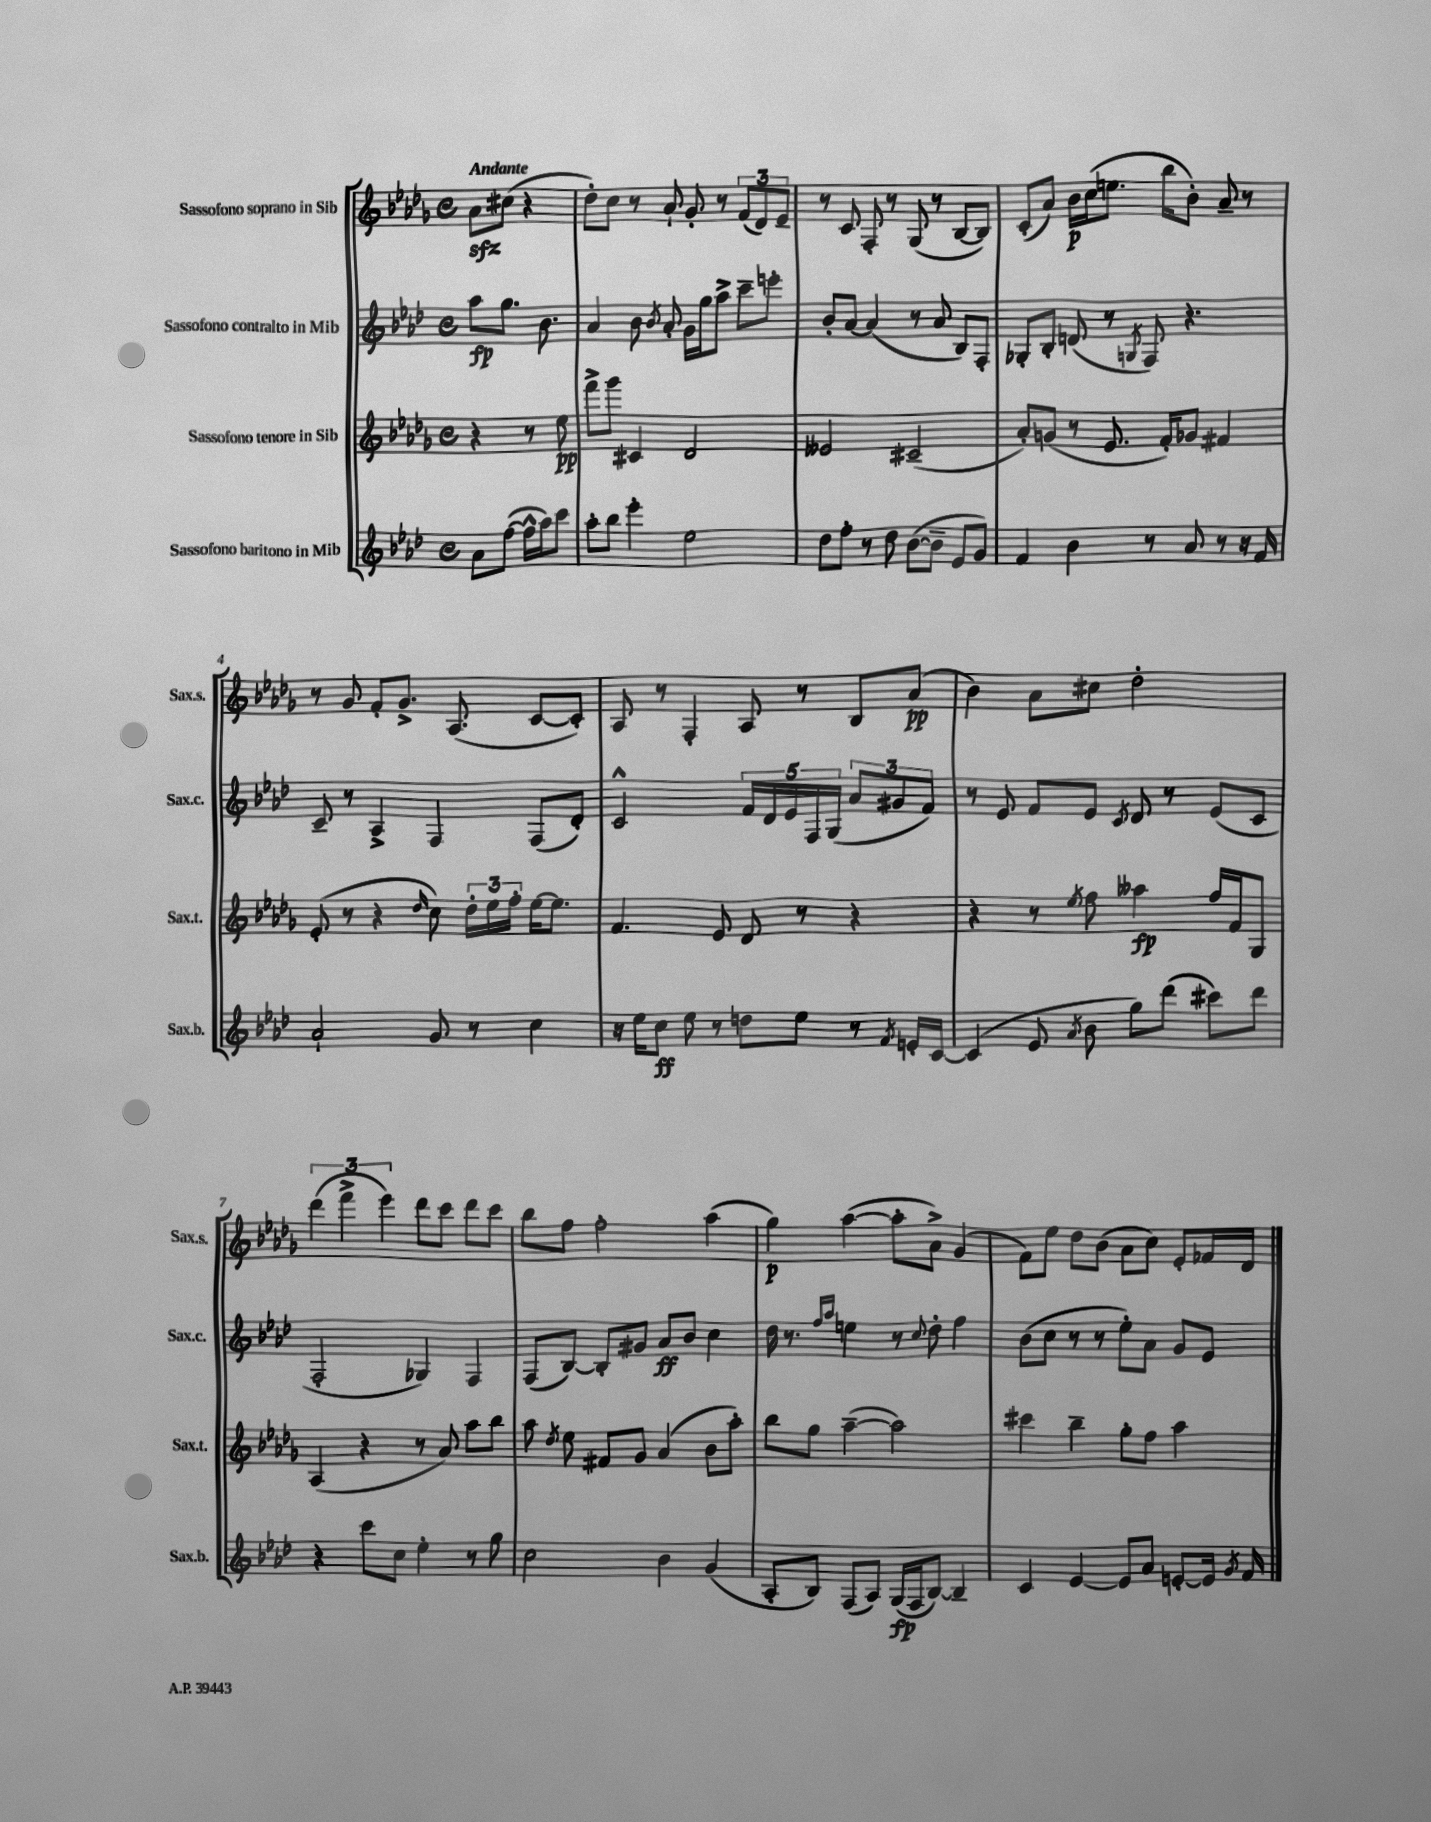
<<
\new StaffGroup <<
\new Staff = "s0" \with { instrumentName = "Sassofono soprano in Sib" shortInstrumentName = "Sax.s." } {
    \clef treble \key des \major \defaultTimeSignature \time 4/4 \partial 2 \tempo "Andante"
    \autoBeamOff aes'8[\sfz cis''8]( r4 |
    des''8[-.) c''8] r8 aes'8-! ges'8-. r8 \tuplet 3/2 { f'8[( des'8) ees'8]-- } |
    r8 c'8 f8-. r8 ges8( r8 bes8[~ bes8]) |
    c'8[-.( aes'8]) bes'16[\p c''16( e''8.] bes''16[ bes'8]-.) aes'8-- r8 |
    r8 ges'8 f'8[-. ges'8.]-> aes8.( c'8[~ c'8]-.) |
    aes8 r8 f4-. aes8 r8 bes8[ aes'8]\pp( |
    bes'4) aes'8[ cis''8] des''2-. |
    \tuplet 3/2 { des'''4( f'''4-> ees'''4) } des'''8[ c'''8] des'''8[ c'''8] |
    bes''8[ f''8] f''2-. aes''4( |
    ges''4\p) aes''4~( aes''8[-. aes'8]->) ges'4( |
    f'8[) ees''8] des''8[ bes'8]( aes'8[ c''8]) ees'8[-. fes'16 des'16] \bar "|." |
}
\new Staff = "s1" \with { instrumentName = "Sassofono contralto in Mib" shortInstrumentName = "Sax.c." } {
    \clef treble \key aes \major \defaultTimeSignature \time 4/4 \partial 2
    \autoBeamOff aes''8[\fp g''8.] bes'8. |
    aes'4 bes'8 \acciaccatura { bes'8 } aes'8-. g'16[ g''16 aes''8]-> c'''8[-- e'''8]-. |
    bes'8[-. aes'8]~ aes'4( r8 aes'8 bes8[) f8]-. |
    ges8[-. bes8]-. d'8( r8 \acciaccatura { g8 } f8) r4. |
    c'8-- r8 aes4-> f4 f8[( des'8]-.) |
    c'2-^ \tuplet 5/4 { f'16[ des'16 ees'16 f16 g16]( } \tuplet 3/2 { aes'8[ gis'8 f'8]) } |
    r8 ees'8 f'8[ ees'8] \acciaccatura { c'8 } des'8 r8 ees'8[( c'8] |
    f2-. ges4) f4 |
    f8[( bes8]~) bes8[-. gis'8] aes'8[\ff bes'8] c''4 |
    des''16 r8. \grace { f''16[ aes''16] } e''4 r8 \appoggiatura { c''8 } des''8-. f''4 |
    bes'8[( c''8] r8 r8 ees''8[-.) aes'8] g'8[ ees'8] \bar "|." |
}
\new Staff = "s2" \with { instrumentName = "Sassofono tenore in Sib" shortInstrumentName = "Sax.t." } {
    \clef treble \key des \major \defaultTimeSignature \time 4/4 \partial 2
    \autoBeamOff r4 r8 ees''8\pp |
    f'''8[-> ges'''8] cis'4 des'2 |
    eeses'2 cis'2--( |
    aes'8[-.) g'8]( r8 ees'8. f'16[-.) ges'8] fis'4 |
    ees'8-.( r8 r4 \grace { des''16 } c''8) \tuplet 3/2 { des''16[-. ees''16 f''16]-. } ees''16[~ ees''8.] |
    f'4. ees'8 des'8 r8 r4 |
    r4 r8 \acciaccatura { ees''8 } f''8 aeses''4\fp f''16[ f'16 ges8] |
    aes4( r4 r8 aes'8) aes''8[ bes''8] |
    aes''8 \acciaccatura { des''8 } ees''8 fis'8[ ges'8] aes'4( bes'8[ aes''8]-.) |
    bes''8[ ges''8] aes''4~--( aes''2) |
    cis'''4 bes''4-- ges''8[-. f''8] aes''4 \bar "|." |
}
\new Staff = "s3" \with { instrumentName = "Sassofono baritono in Mib" shortInstrumentName = "Sax.b." } {
    \clef treble \key aes \major \defaultTimeSignature \time 4/4 \partial 2
    \autoBeamOff aes'8[ f''8]~( f''16[-^ aes''16) c'''8] |
    aes''8[-. bes''8] ees'''4-. ees''2 |
    des''8[ f''8]-. r8 des''8 bes'8[~( bes'8]-- ees'8[ g'8]) |
    f'4 bes'4 r8 aes'8 r8 r16 f'16 |
    aes'2-! g'8 r8 c''4 |
    r16 ees''16[ c''8]\ff ees''8 r8 d''8[ ees''8] r8 \acciaccatura { f'8 } e'16[-. c'16]~ |
    c'4( ees'8 \acciaccatura { aes'8 } bes'8 g''8[) des'''8]( cis'''8[) des'''8] |
    r4 c'''8[ c''8] ees''4-. r8 g''8 |
    c''2 bes'4 g'4( |
    aes8[-. bes8]) f8[( aes8]) g16[\fp( f16 bes8]~) bes4-- |
    c'4 ees'4~ ees'8[ aes'8] e'8[~-. e'16] \acciaccatura { g'8 } f'16 \bar "|." |
}
>>
>>
